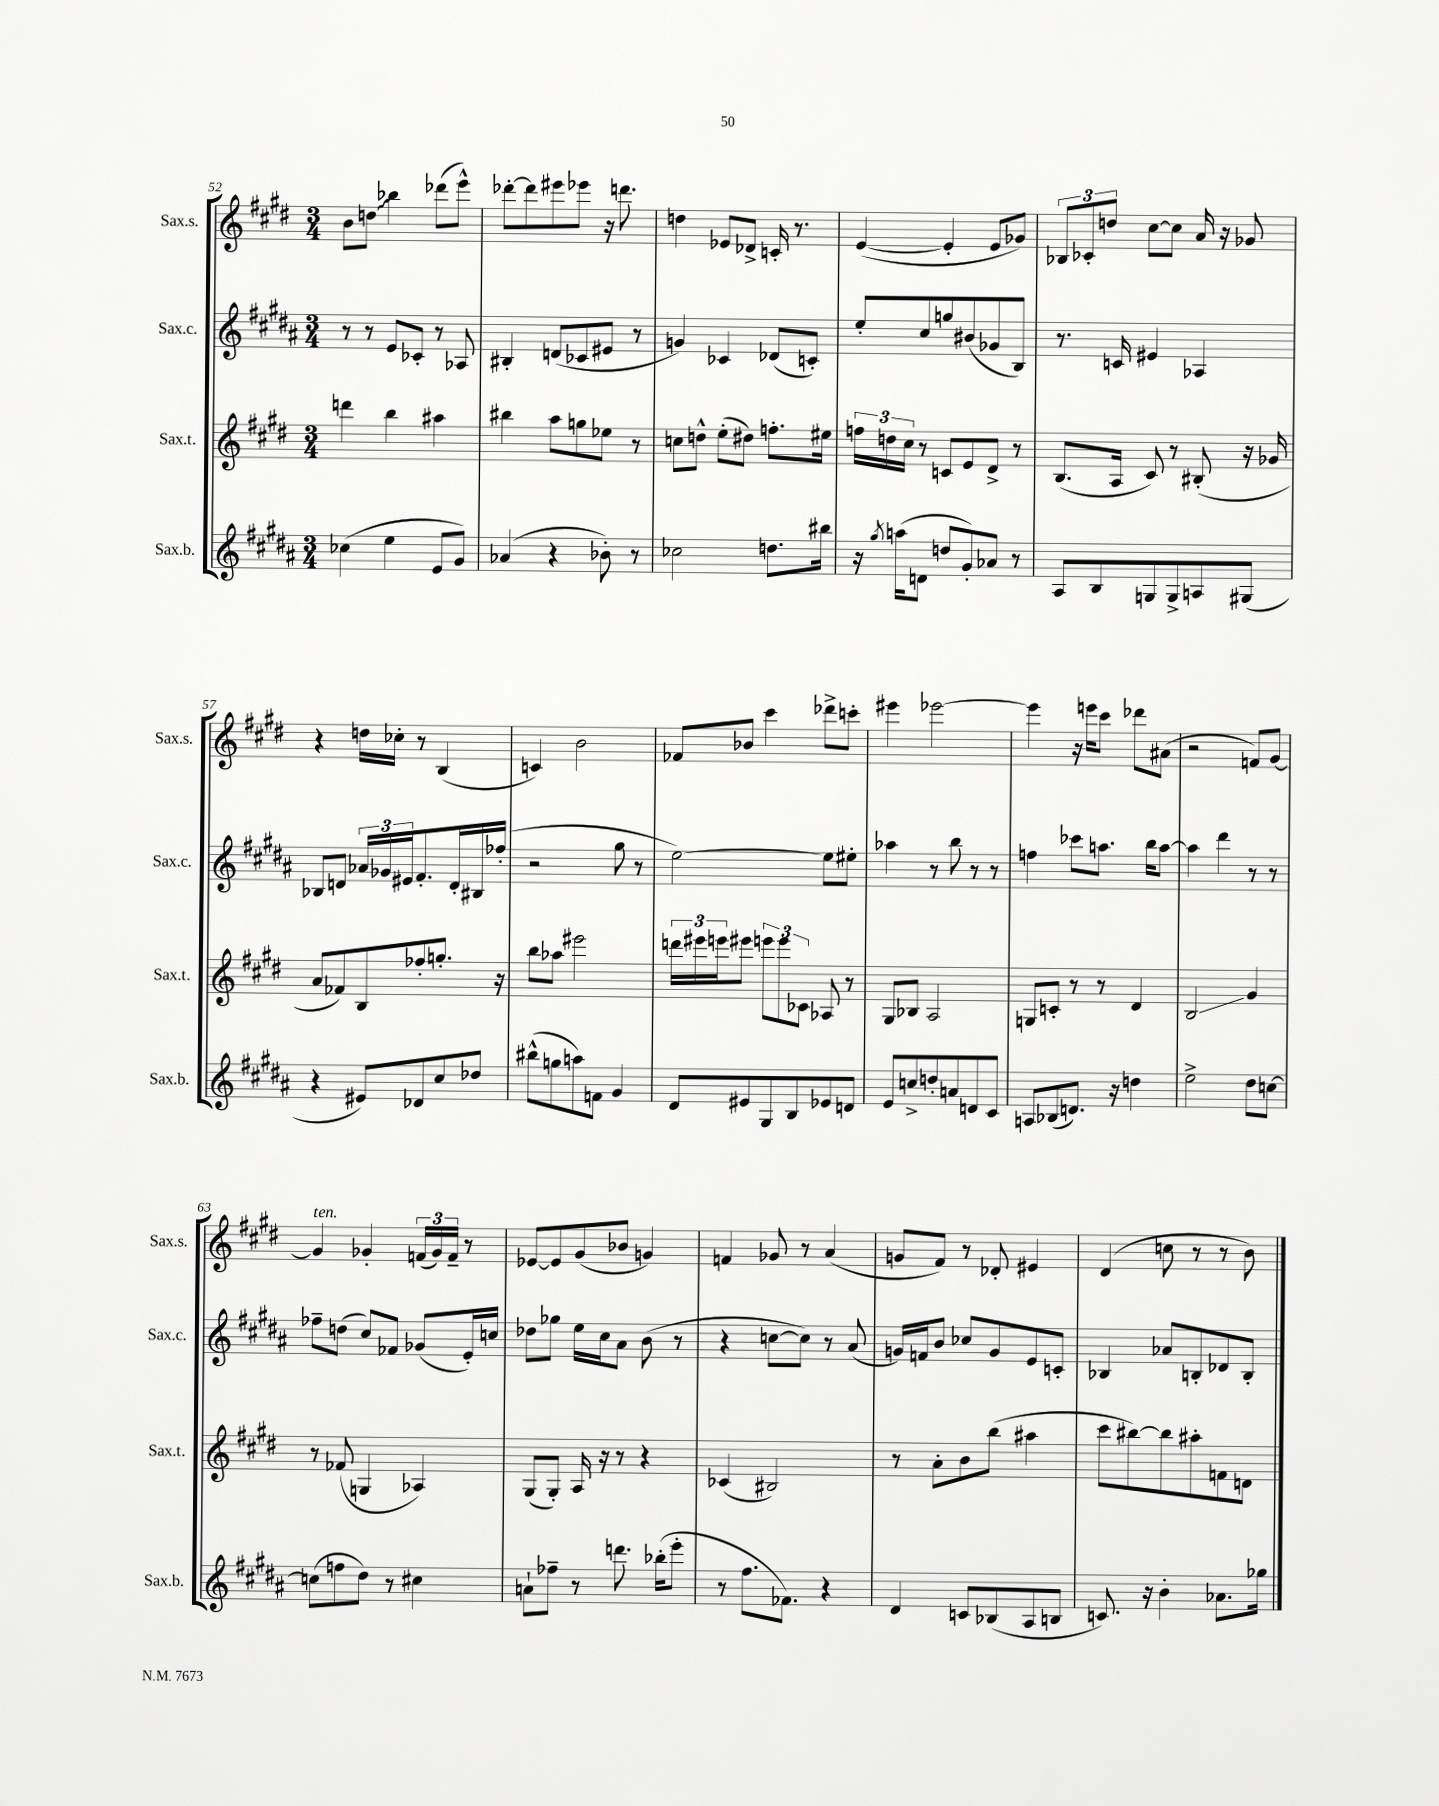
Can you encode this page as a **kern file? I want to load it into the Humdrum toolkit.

**kern	**kern	**kern	**kern
*staff4	*staff3	*staff2	*staff1
*clefG2	*clefG2	*clefG2	*clefG2
*k[f#c#g#d#a#]	*k[f#c#g#d#]	*k[f#c#g#d#a#]	*k[f#c#g#d#]
*M3/4	*M3/4	*M3/4	*M3/4
(4cc-\	4ddd\	8r	8b\L
.	.	8r	8dd\J
4ee\	4bb\	8e/L	4bb-\
.	.	8c-'/J	.
8e/L	4aa#\	8r	(8ddd-\L
8g#/J)	.	8A-/	8eee^^\J)
=	=	=	=
(4a-/	4bb#\	4B#'/	[8ddd-'\L
.	.	.	8ddd-\]
4r	8aa\L	(8d/L	8eee#\
.	8gg\	8c-/	8eee-\J
8b-'\)	8ee-\J	8e#/J	16r
.	.	.	8.ddd\
8r	8r	8r	.
=	=	=	=
2cc-\	8cc\L	4g/)	4dd\
.	8dd^^\J	.	.
.	(8ee'\L	4c-/	8e-/L
.	8dd#\J)	.	8d-^/J
8.dd\L	8.ff'\L	(8d-/L	16c'/
.	.	.	8.r
.	.	8c'/J)	.
16bb#\Jk	16ee#\Jk	.	.
=	=	=	=
16r	24ff\LL	8ee'/L	([4e/
.	24dd\	.	.
8qgg#/	.	.	.
(16aa\LK	.	.	.
.	24cc#\JJ	.	.
8d\J	8r	8cc#/	.
8dd/L	8c/L	8gg/	4e'/]
8g#'/)	8e/	(8b#/	.
8a-/J	8d#^/J	8g-/	8e/L
8r	8r	8B/J)	8g-/J)
=	=	=	=
8A#/L	(8.B/L	8.r	12B-/L
.	.	.	12c-'/
8B/	.	.	.
.	.	.	12dd/J
.	16A/Jk	16c/	.
8G/	8c#/)	4e#/	[8cc#\L
8G^/	8r	.	8cc#\]J
8A/	(8B#'/	4A-/	16a/
.	.	.	16r
(8G#/J	16r	.	8g-/
.	16g-/	.	.
=	=	=	=
4r	8a/L	8B-/L	4r
.	8f-/)	8d/J	.
8e#/L)	8B/	24a-/LL	16dd\LL
.	.	24g-/	.
.	.	.	16cc-'\JJ
.	.	24e#/J	.
8d-/	8ff-'/	8.f#'/	8r
8cc#/	8.gg'/J	.	(4B/
.	.	16d'/L	.
8dd-/J	.	16B#/	.
.	16r	(16ff-'/JJ	.
=	=	=	=
(8bb#^^\L	8bb\L	2r	4c/)
8gg\	8aa-\J	.	.
8aa\)	2eee#\	.	2b\
8f\J	.	.	.
4g#/	.	8gg#\	.
.	.	8r	.
=	=	=	=
8d#/L	24ddd\LL	[2ee\)	8f-/L
.	24eee#\	.	.
.	24eee\J	.	.
8e#/	8eee#\J	.	8b-/J
8G#/	12eee\L	.	4ccc#\
.	12eee\	.	.
8B/	.	.	.
.	12c-\J	.	.
8e-/	8A-/	8ee\]L	8ddd-^\L
8d/J	8r	8ee#'\J	8ccc'\J
=	=	=	=
8e/L	8G#/L	4aa-\	4eee#\
8cc^/	8B-/J	.	.
8dd'/	2A/	8r	[2eee-\
8a/	.	8bb\	.
8d/	.	8r	.
8c#/J	.	8r	.
=	=	=	=
8A/L	8G/L	4ff\	4eee-\]
(8B-/	8c'/J	.	.
8.d/J)	8r	8ccc-\L	16r
.	.	.	16eee\LK
.	8r	8.aa\J	8ccc#\J
16r	.	.	.
4dd\	4d#/	.	8ddd-\L
.	.	16bb\LK	.
.	.	[8aa\J	(8a#\J
=	=	=	=
2ee^\	2B/	4aa\]	2r
.	.	4ddd#\	.
8dd#\L	4g#/	8r	8f/L)
[8cc\J	.	8r	[8g#/J
=	=	=	=
(8cc\]L	8r	8ff-~\L	4g#/]
8ff\	(8f-/	(8dd\J	.
8dd#\J)	4G/	8cc#/L)	4g-'/
8r	.	8f-/J	.
4cc#\	4A-/)	(8g-/L	(24f/LL
.	.	.	24g-/)
.	.	.	24f~/JJ
.	.	16e'/L)	8r
.	.	16cc/JJ	.
=	=	=	=
8a`\L	(8G#/L	8dd-\L	[8e-/L
8ff-~\J	8G#'/J)	8gg-\J	8e-/]
8r	16A/	16ee\LL	(8g#/
.	16r	16cc#\J	.
8.ddd\	8r	8a#\J	8b-/J
.	4r	(8b\	4g/)
(16bb-'\LK	.	.	.
8eee'\J	.	8r	.
=	=	=	=
8r	(4c-/	4r	4f/
8.ff#\L	.	.	.
.	2B#/)	[8cc\L	8g-/
8.f-\J)	.	.	.
.	.	8cc\]J)	8r
4r	.	8r	(4a/
.	.	(8a#/	.
=	=	=	=
4d#/	8r	16g/LL)	8g/L
.	.	16f/J	.
.	8a'\L	8b/J	8f#/J)
8c/L	8b\	8cc-/L	8r
(8B-/	(8bb\J	8g/	8d-'/
8A#/	4aa#\	8e/	4e#/
8B/J	.	8c'/J	.
=	=	=	=
8.c/)	8ccc#\L	4B-/	(4d#/
.	[8bb#\)	.	.
16r	.	.	.
4b'\	8bb#\]	8a-/L	8cc\
.	8aa#'\	8B'/	8r
8.a-\L	8f\	8d-/	8r
.	8d\J	8B'/J	8b\)
16gg-\Jk	.	.	.
==	==	==	==
*-	*-	*-	*-
